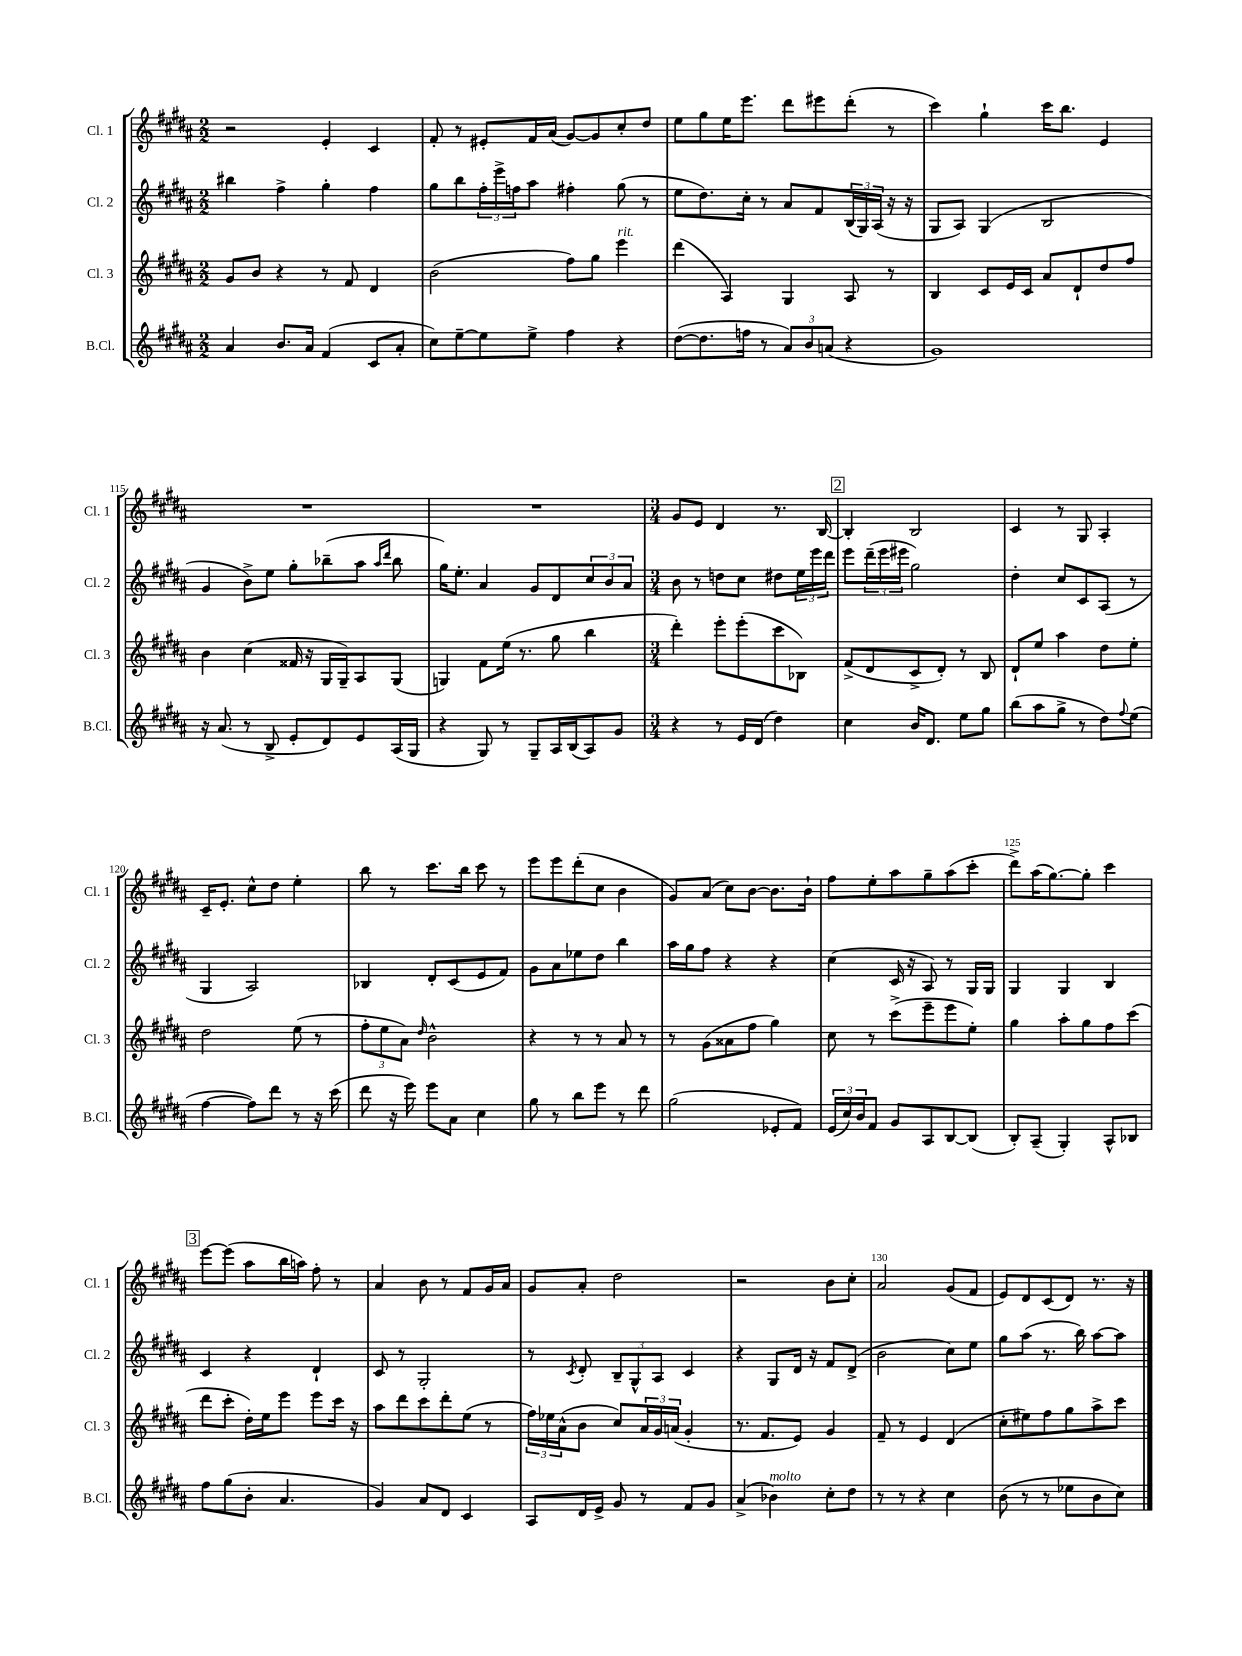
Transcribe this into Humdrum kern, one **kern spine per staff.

**kern	**kern	**kern	**kern
*staff4	*staff3	*staff2	*staff1
*clefG2	*clefG2	*clefG2	*clefG2
*k[f#c#g#d#a#]	*k[f#c#g#d#a#]	*k[f#c#g#d#a#]	*k[f#c#g#d#a#]
*M2/2	*M2/2	*M2/2	*M2/2
4a#/	8g#/L	4bb#\	2r
.	8b/J	.	.
8.b/L	4r	4ff#^\	.
16a#/Jk	.	.	.
(4f#/	8r	4gg#'\	4e'/
.	8f#/	.	.
8c#/L	4d#/	4ff#\	4c#/
8a#'/J	.	.	.
=	=	=	=
8cc#\L)	(2b\	8gg#\L	8f#'/
[8ee~\	.	8bb\	8r
8ee\]	.	24ff#'\L	8e#'/L
.	.	24eee^\	.
.	.	24ff\J	.
8ee^\J	.	8aa#\J	16f#/L
.	.	.	(16a#/JJ
4ff#\	8ff#\L)	4ff#'\	[8g#/L)
.	8gg#\J	.	8g#/]
4r	4eee\	(8gg#\	8cc#'/
.	.	8r	8dd#/J
=	=	=	=
([8dd#\L	(4ddd#\	8ee\L	8ee\L
8.dd#\]	.	8.dd#\)	8gg#\
.	4A#/)	.	16ee\K
16ff\Jk	.	16cc#'\Jk	8.eee\J
8r	.	8r	.
12a#/L)	4G#/	8a#/L	8ddd#\L
12b/	.	.	.
.	.	8f#/	8eee#\
(12a/J	.	.	.
4r	8A#/	(24B/L	(8ddd#'\J
.	.	24G#/)	.
.	.	(24A#/JJ	.
.	8r	16r	8r
.	.	16r	.
=	=	=	=
1g#)	4B/	8G#/L	4ccc#\)
.	.	8A#/J)	.
.	8c#/L	(4G#/	4gg#`\
.	16e/L	.	.
.	16c#/JJ	.	.
.	8a#/L	2B/	16ccc#\LK
.	.	.	8.bb\J
.	8d#`/	.	.
.	8dd#/	.	4e/
.	8ff#/J	.	.
=	=	=	=
16r	4b\	4g#/	1r
(8.a#/	.	.	.
8r	(4cc#\	8b^\L)	.
8B^/	.	8ee\J	.
8e'/L	16f##/	8gg#'\L	.
.	16r	.	.
8d#/)	16G#/LL	(8bb-~\	.
.	16G#~/J)	.	.
8e/	8A#/	8aa#\J	.
.	.	16qqaa#/LL	.
.	.	16qqddd#/JJ	.
(16A#/L	(8G#/J	8bb-\	.
16G#/JJ	.	.	.
=	=	=	=
4r	4G/)	16gg#\LK)	1r
.	.	8.ee'\J	.
8G#/)	8f#\L	4a#/	.
8r	(16ee\Jk	.	.
.	8.r	.	.
8G#~/L	.	8g#/L	.
16A#/L	8gg#\	8d#/	.
(16B/J	.	.	.
8A#/)	4bb\	12cc#/	.
.	.	12b/	.
8g#/J	.	.	.
.	.	12a#/J	.
=	=	=	=
*M3/4	*M3/4	*M3/4	*M3/4
4r	4ddd#'\)	8b\	8g#/L
.	.	8r	8e/J
8r	8eee'\L	8dd\L	4d#/
16e/LL	(8eee'\	8cc#\J	.
(16d#/JJ	.	.	.
4dd#\)	8ccc#\	8dd#\L	8.r
.	8B-\J)	24ee\L	.
.	.	24eee\	.
.	.	.	[16B/
.	.	24ddd#\JJ	.
=	=	=	=
4cc#\	(8f#^/L	8eee\L	4B'/]
.	8d#/	(24ddd#~\L	.
.	.	24eee\	.
.	.	24eee#\JJ	.
16b/LK	8c#^/	2gg#\)	2B/
8.d#/J	.	.	.
.	8d#'/J)	.	.
8ee\L	8r	.	.
8gg#\J	8B/	.	.
=	=	=	=
(8bb\L	8d#`/L	4dd#'\	4c#/
8aa#\	8ee/J	.	.
8gg#^\J	4aa#\	8cc#/L	8r
8r	.	8c#/	8G#/
8dd#\L)	8dd#\L	(8A#/J	4A#'/
8qqff#/	.	.	.
(8ee\J	8ee'\J	8r	.
=	=	=	=
[4ff#\	2dd#\	4G#/	16c#~/LK
.	.	.	8.e'/J
8ff#\]L)	.	2A#/)	8cc#^^\L
8ddd#\J	.	.	8dd#\J
8r	(8ee\	.	4ee'\
16r	8r	.	.
(16ccc#\	.	.	.
=	=	=	=
8ddd#\	12ff#'\L	4B-/	8bb\
.	12ee\	.	.
16r	.	.	8r
.	12a#\J)	.	.
16eee\)	.	.	.
.	16qqdd#/	.	.
8eee\L	2b^^\	8d#'/L	8.ccc#\L
8a#\J	.	(8c#/	.
.	.	.	16bb\Jk
4cc#\	.	8e/	8ccc#\
.	.	8f#/J)	8r
=	=	=	=
8gg#\	4r	8g#\L	8eee\L
8r	.	8a#\	8eee\
8bb\L	8r	8ee-\	(8ddd#'\
8eee\J	8r	8dd#\J	8cc#\J
8r	8a#/	4bb\	4b\
8ddd#\	8r	.	.
=	=	=	=
(2gg#\	8r	16aa#\LL	8g#/L)
.	.	16gg#\J	.
.	(8g#\L	8ff#\J	(8a#/J
.	8a##\	4r	8cc#\L)
.	8ff#\J	.	[8b\J
8e-'/L	4gg#\)	4r	8.b\]L
8f#/J)	.	.	.
.	.	.	16b`\Jk
=	=	=	=
(24e/LL	8cc#\	(4cc#\	8ff#\L
24cc#/)	.	.	.
24b/J	.	.	.
8f#/J	8r	.	8ee'\
8g#/L	(8ccc#^\L	16c#/	8aa#\
.	.	16r	.
8A#/	8eee~\	8A#/)	8gg#~\
[8B/	8eee\	8r	(8aa#\
(8B/]J	8ee'\J)	16G#/LL	8ccc#'\J
.	.	16G#/JJ	.
=	=	=	=
8B'/L)	4gg#\	4G#/	8ddd#^\L)
(8A#~/J	.	.	(16aa#\K
.	.	.	[8.gg#\)
4G#'/)	8aa#'\L	4G#/	.
.	8gg#\	.	8gg#'\]J
8A#^^/L	8ff#\	4B/	4ccc#\
8B-/J	(8ccc#\J	.	.
=	=	=	=
8ff#\L	8ddd#\L	4c#/	[8eee\L
(8gg#\	8ccc#'\J	.	(8eee\]J
8b'\J	16dd#'\LL)	4r	8aa#\L
.	16ee\J	.	.
4.a#/	8eee\J	.	16bb\L
.	.	.	16aa\JJ)
.	8eee\L	4d#`/	8ff#'\
.	16ccc#\Jk	.	8r
.	16r	.	.
=	=	=	=
4g#/)	8aa#\L	8c#/	4a#/
.	8ddd#\	8r	.
8a#/L	8ccc#\	2G#'/	8b\
8d#/J	8ddd#'\	.	8r
4c#/	(8ee\J	.	8f#/L
.	8r	.	16g#/L
.	.	.	16a#/JJ
=	=	=	=
8A#/L	24ff#\LL)	8r	8g#/L
.	24ee-\	.	.
.	(24a#^^\J	.	.
.	.	8qc#/	.
16d#/L	8b\J	8d#'/	8a#'/J
16e^/JJ	.	.	.
8g#/	8cc#/L)	12B~/L	2dd#\
.	.	12G#^^/	.
8r	24a#/L	.	.
.	24g#/	12A#/J	.
.	(24a/JJ	.	.
8f#/L	4g#'/	4c#/	.
8g#/J	.	.	.
=	=	=	=
(4a#^/	8.r	4r	2r
.	8.f#/L	.	.
4b-\)	.	8G#/L	.
.	8e/J)	16d#/Jk	.
.	.	16r	.
8cc#'\L	4g#/	8f#/L	8b\L
8dd#\J	.	(8d#^/J	8cc#'\J
=	=	=	=
8r	8f#~/	2b\	2a#/
8r	8r	.	.
4r	4e/	.	.
4cc#\	(4d#/	8cc#\L)	(8g#/L
.	.	8ee\J	8f#/J
=	=	=	=
(8b\	8cc#'\L	8gg#\L	8e/L)
8r	8ee#\)	(8aa#\J	8d#/
8r	8ff#\	8.r	(8c#/
8ee-\L	8gg#\	.	8d#/J)
.	.	16bb\)	.
8b\	8aa#^\	[8aa#\L	8.r
8cc#\J)	8ccc#\J	8aa#\]J	.
.	.	.	16r
==	==	==	==
*-	*-	*-	*-
